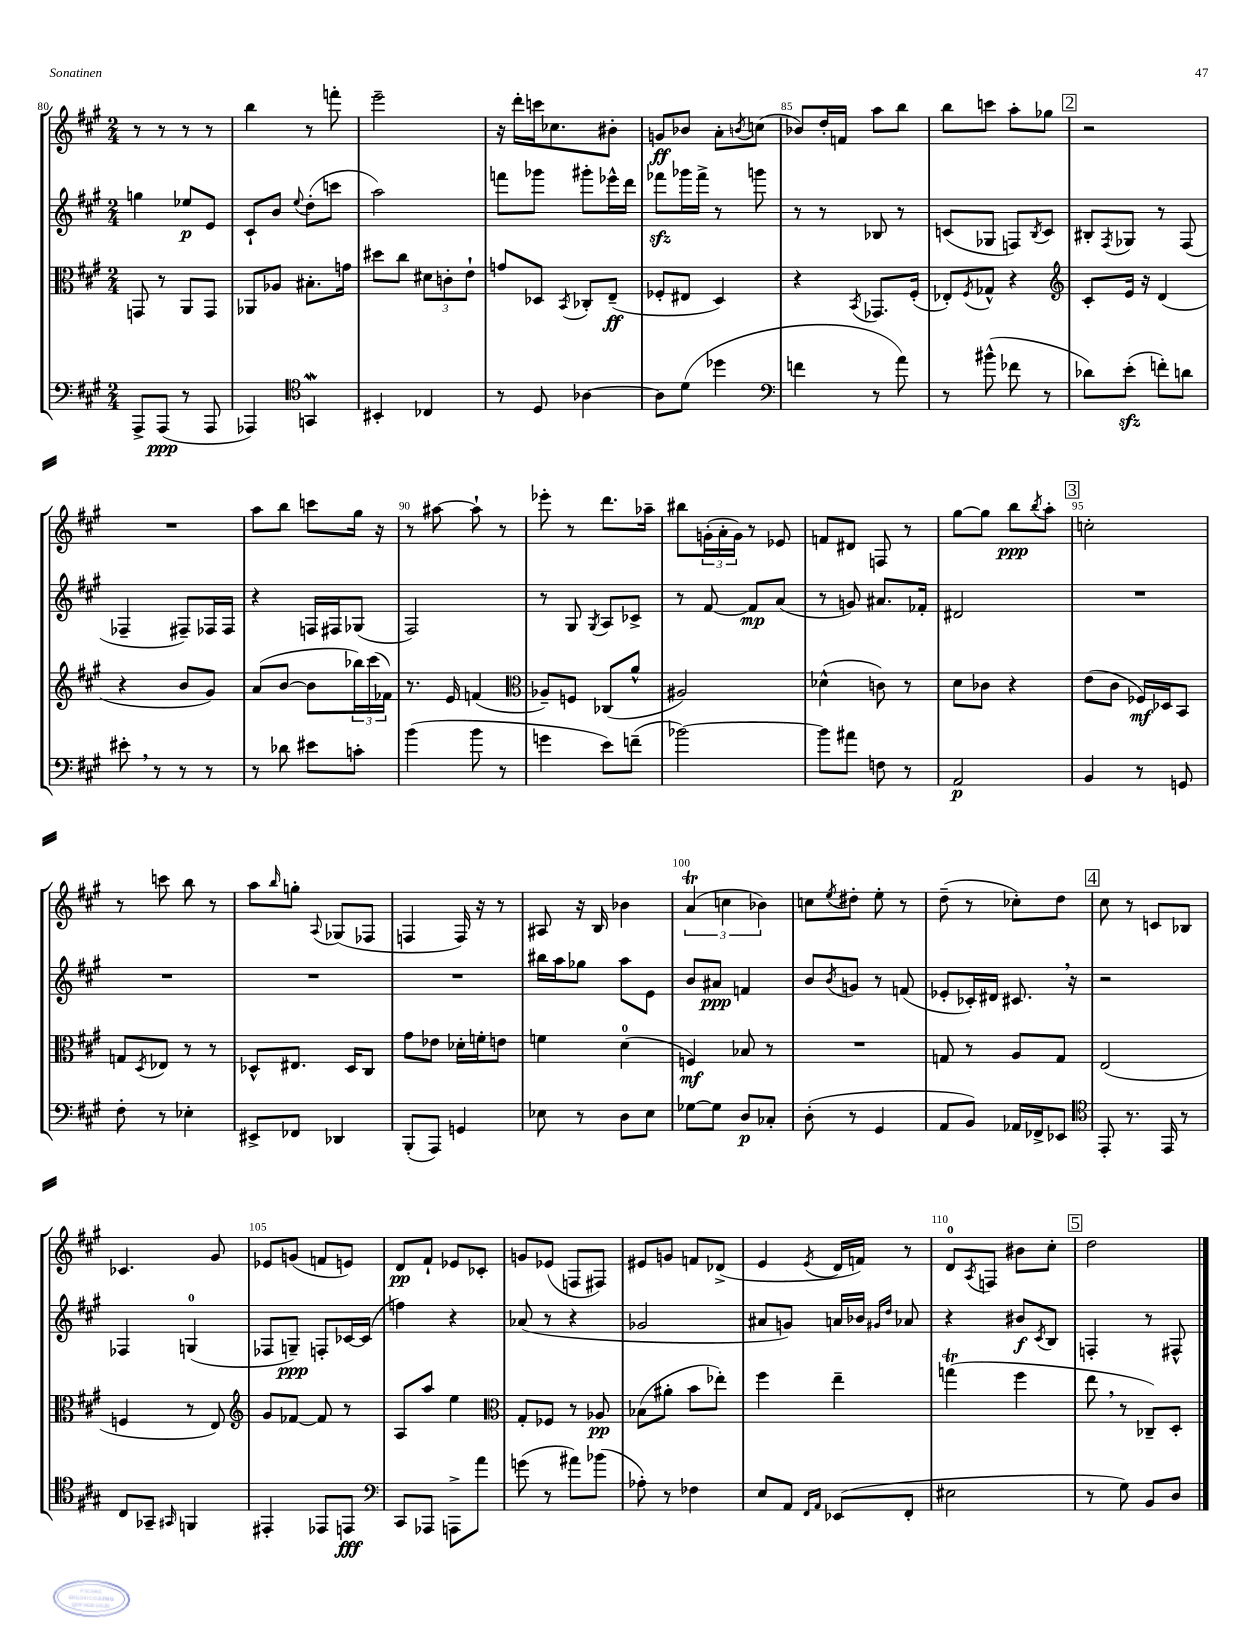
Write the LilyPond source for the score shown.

<<
\new StaffGroup <<
\new Staff = "s0" {
    \clef treble \key a \major \numericTimeSignature \time 2/4
    r8 r8 r8 r8 |
    b''4 r8 f'''8-. |
    e'''2-- |
    r16 d'''16-. c'''16 ces''8. bis'8-. |
    g'8\ff bes'8 a'8-. \acciaccatura { b'8 } c''8( |
    bes'8) d''16-. f'16 a''8 b''8 |
    b''8 c'''8 a''8-. ges''8 |
    \mark \markup { \box "2" } r2 |
    R2 |
    a''8 b''8 c'''8 gis''16 r16 |
    r8 ais''8~ ais''8-! r8 |
    ees'''8-. r8 d'''8. aes''16-- |
    bis''8 \tuplet 3/2 { g'16-.( a'16-. g'16) } r8 ees'8 |
    f'8 dis'8 f8 r8 |
    gis''8~ gis''8 b''8\ppp \acciaccatura { b''8 } a''8-. |
    \mark \markup { \box "3" } c''2-. |
    r8 c'''8 b''8 r8 |
    a''8 \grace { b''16 } g''8-. \appoggiatura { a8 } ges8( fes8 |
    f4 f16) r16 r8 |
    ais8 r16 b16 bes'4 |
    \tuplet 3/2 { a'4\trill( c''4 bes'4) } |
    c''8 \acciaccatura { e''8 } dis''8-. e''8-. r8 |
    d''8--( r8 ces''8-.) d''8 |
    \mark \markup { \box "4" } cis''8 r8 c'8 bes8 |
    ces'4. gis'8 |
    ees'8 g'8( f'8 e'8) |
    d'8\pp fis'8-! ees'8 ces'8-. |
    g'8 ees'8( f8 fis8) |
    eis'8 g'8 f'8 des'8->( |
    e'4 \acciaccatura { e'8 } d'16 f'16) r8 |
    d'8-0 \acciaccatura { a8 } f8 bis'8 cis''8-. |
    \mark \markup { \box "5" } d''2 \bar "|." |
}
\new Staff = "s1" {
    \clef treble \key a \major \numericTimeSignature \time 2/4
    g''4 ees''8\p e'8 |
    cis'8-! b'8 \appoggiatura { e''8 } d''8-.( c'''8 |
    a''2) |
    f'''8 ges'''8 gis'''8-. ees'''16-^ d'''16 |
    fes'''8\sfz ges'''16 fes'''16-> r8 g'''8 |
    r8 r8 bes8 r8 |
    c'8( ges8 f8) \acciaccatura { b8 } c'8 |
    \mark \markup { \box "2" } bis8-. \acciaccatura { fis8 } ges8 r8 fis8( |
    fes4-- fis8--) fes16 fes16 |
    r4 f16 fis16 ges8( |
    fis2) |
    r8 gis8 \acciaccatura { gis8 } a8 ces'8-> |
    r8 fis'8~ fis'8\mp a'8( |
    r8 g'8) ais'8. fes'16-. |
    dis'2 |
    \mark \markup { \box "3" } R2 |
    R2 |
    R2 |
    R2 |
    bis''16 a''16 ges''8 a''8 e'8 |
    b'8 ais'8\ppp f'4 |
    b'8 \acciaccatura { b'8 } g'8 r8 f'8( |
    ees'8-. ces'16-.) dis'16 cis'8. \breathe r16 |
    \mark \markup { \box "4" } r2 |
    fes4 g4-0( |
    fes8 g8--\ppp) f8-. ces'16~ ces'16( |
    f''4) r4 |
    aes'8( r8 r4 |
    ges'2 |
    ais'8 g'8) a'16 bes'16 \grace { gis'16 d''16 } aes'8 |
    r4 bis'8\f \acciaccatura { cis'8 } b8 |
    \mark \markup { \box "5" } f4-. r8 fis8-^ \bar "|." |
}
\new Staff = "s2" {
    \clef alto \key a \major \numericTimeSignature \time 2/4
    g,8 r8 a,8 g,8 |
    aes,8 aes8 bis8.-. g'16 |
    dis''8 cis''8 \tuplet 3/2 { dis'8 c'8-. e'8-! } |
    g'8 des8 \acciaccatura { b,8 } ces8-. e8--\ff( |
    fes8-. eis8 d4) |
    r4 \acciaccatura { b,8 } ges,8. fis16-.( |
    ees8-.) \acciaccatura { fis8 } ges8-^ r4 |
    \mark \markup { \box "2" } \clef treble cis'8-. e'16 r16 d'4( |
    r4 b'8 gis'8) |
    a'8( b'8~ b'8 \tuplet 3/2 { bes''16) cis'''16( fes'16) } |
    r8. e'16 f'4( |
    \clef alto aes8--) f8 ces8( a'8-^ |
    ais2) |
    des'4-^( c'8) r8 |
    d'8 ces'8 r4 |
    \mark \markup { \box "3" } e'8( cis'8 fes16\mf) des16 b,8 |
    g8 \acciaccatura { d8 } ees8 r8 r8 |
    des8-^ eis8. des16 cis8 |
    gis'8 ees'8 des'16-. f'16-. e'8 |
    f'4 d'4-0( |
    f4\mf) bes8 r8 |
    R2 |
    g8 r8 a8 g8 |
    \mark \markup { \box "4" } e2( |
    f4 r8 e8) |
    \clef treble gis'8 fes'8~ fes'8 r8 |
    a8 a''8 e''4 |
    \clef alto gis8-. fes8 r8 aes8\pp |
    bes8( ais'8-. b'8 ees''8-.) |
    fis''4 e''4-- |
    g''4\trill( fis''4 |
    \mark \markup { \box "5" } e''8 \breathe r8 ces8--) d8-. \bar "|." |
}
\new Staff = "s3" {
    \clef bass \key a \major \numericTimeSignature \time 2/4
    a,,8-> a,,8\ppp( r8 a,,8 |
    aes,,4) \clef tenor g,4\mordent |
    bis,4-. ces4 |
    r8 d8 aes4~ |
    aes8 d'8( des''4 |
    \clef bass f'4 r8 a'8) |
    r8 bis'8-^( fes'8 r8 |
    \mark \markup { \box "2" } des'8) e'8-.\sfz( f'8-.) d'8 |
    eis'8-. \breathe r8 r8 r8 |
    r8 des'8 eis'8 c'8-. |
    b'4( b'8 r8 |
    g'4 e'8) f'8--( |
    bes'2~) |
    bes'8 ais'8 f8 r8 |
    a,2\p |
    \mark \markup { \box "3" } b,4 r8 g,8 |
    fis8-. r8 ees4-. |
    eis,8-> fes,8 des,4 |
    b,,8-.( a,,8) g,4 |
    ees8 r8 d8 ees8 |
    ges8~ ges8 d8\p ces8-. |
    d8-.( r8 gis,4 |
    a,8 b,8) aes,16 fes,16-> ees,8 |
    \mark \markup { \box "4" } \clef tenor e,8-. r8. e,16 r8 |
    cis8 ges,8-- \grace { gis,16 } f,4 |
    eis,4-. ees,8 e,8\fff |
    \clef bass cis,8 aes,,8 a,,8-> a'8 |
    g'8( r8 ais'8) bes'8( |
    aes8-.) r8 fes4 |
    e8 a,8 \grace { fis,16 a,16 } ees,8( fis,8-. |
    eis2 |
    \mark \markup { \box "5" } r8 gis8) b,8 d8 \bar "|." |
}
>>
>>
\layout { \context { \Score currentBarNumber = #80 \override BarNumber.break-visibility = ##(#f #t #t) barNumberVisibility = #(every-nth-bar-number-visible 5) } }
